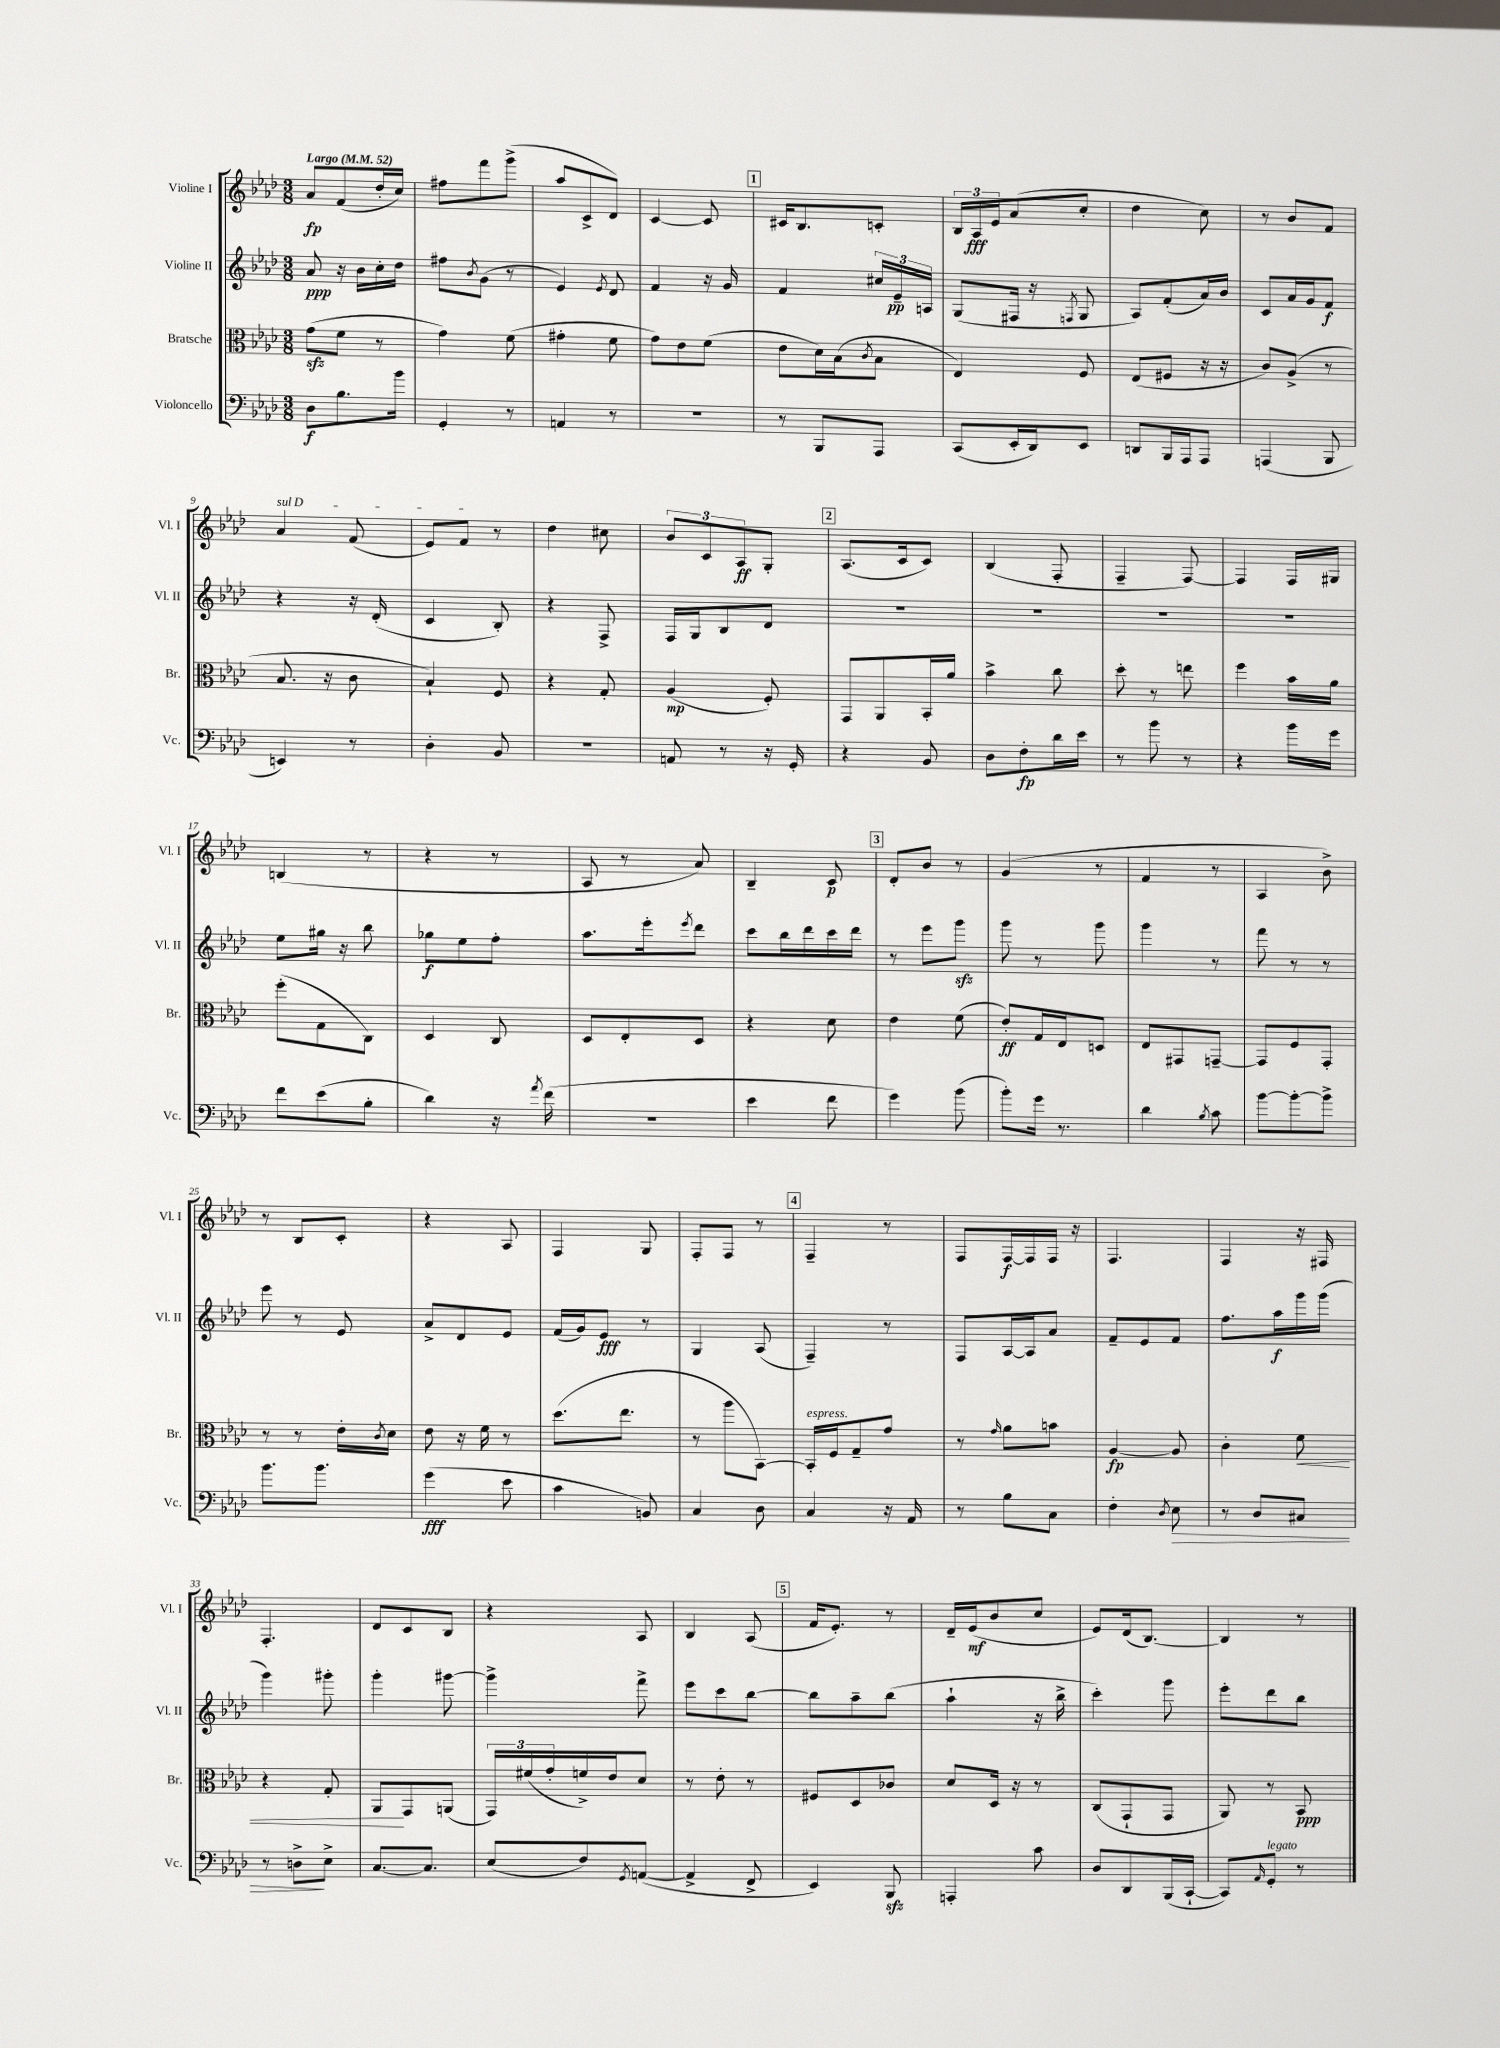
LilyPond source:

<<
\new StaffGroup <<
\new Staff = "s0" \with { instrumentName = "Violine I" shortInstrumentName = "Vl. I" } {
    \clef treble \key aes \major \numericTimeSignature \time 3/8 \tempo "Largo" 4 = 52
    aes'8\fp f'8( des''16-. c''16) |
    fis''8 f'''8 g'''8->( |
    aes''8 c'8-> des'8) |
    c'4~ c'8 |
    \mark \markup { \box "1" } cis'16 bes8. c'8-. |
    \tuplet 3/2 { bes16 aes16\fff ees'16 } aes'8( c''8-. |
    des''4 c''8) |
    r8 bes'8 f'8 |
    \once \override TextSpanner.bound-details.left.text = \markup { \italic "sul D" } aes'4\startTextSpan f'8( |
    ees'8) f'8\stopTextSpan r8 |
    des''4 cis''8 |
    \tuplet 3/2 { bes'8 c'8 aes8\ff } g8-. |
    \mark \markup { \box "2" } aes8.( c'16 c'8) |
    bes4( f8-. |
    f4-- f8~) |
    f4 f16 gis16 |
    b4( r8 |
    r4 r8 |
    aes8 r8 aes'8) |
    bes4-- c'8\p |
    \mark \markup { \box "3" } des'8-. bes'8 r8 |
    g'4( r8 |
    f'4 r8 |
    aes4 bes'8->) |
    r8 bes8 c'8-. |
    r4 aes8 |
    f4 g8 |
    f8-. f8 r8 |
    \mark \markup { \box "4" } f4-- r8 |
    f8 f16~\f f16 f16 r16 |
    f4. |
    f4 r16 fis16 |
    f4.-. |
    des'8 c'8 bes8 |
    r4 aes8 |
    bes4 aes8( |
    \mark \markup { \box "5" } f'16 ees'8.-.) r8 |
    des'16-- ees'16\mf( bes'8 c''8 |
    ees'8) des'16( bes8.~) |
    bes4 r8 \bar "|." |
}
\new Staff = "s1" \with { instrumentName = "Violine II" shortInstrumentName = "Vl. II" } {
    \clef treble \key aes \major \numericTimeSignature \time 3/8
    aes'8\ppp r16 bes'16 c''16-. des''16 |
    fis''8 \acciaccatura { bes'8 } g'8( r8 |
    ees'4) \acciaccatura { ees'8 } des'8 |
    f'4 r16 g'16 |
    \mark \markup { \box "1" } f'4 \tuplet 3/2 { cis''16 ees'16--\pp a16 } |
    g8( fis16 r16 \acciaccatura { f8 } g8 |
    aes8) f'8-.( aes'16) bes'16 |
    c'8 aes'16 g'16 f'8\f |
    r4 r16 des'16-.( |
    c'4 bes8-.) |
    r4 f8-> |
    f16 g16 bes8 des'8 |
    \mark \markup { \box "2" } R4. |
    R4. |
    R4. |
    R4. |
    ees''8 gis''16 r16 bes''8 |
    ges''8\f ees''8 f''8-. |
    aes''8. ees'''16-. \acciaccatura { ees'''8 } des'''8 |
    c'''8 bes''16 des'''16 c'''16 des'''16 |
    \mark \markup { \box "3" } r8 ees'''8 g'''8\sfz |
    g'''8 r8 g'''8 |
    g'''4 r8 |
    f'''8 r8 r8 |
    ees'''8 r8 ees'8 |
    aes'8-> des'8 ees'8 |
    f'16( g'16) ees'8\fff r8 |
    g4 aes8( |
    \mark \markup { \box "4" } f4--) r8 |
    f8 aes16~ aes16 aes'8 |
    f'8-- ees'8 f'8 |
    f''8. aes''16\f g'''16 g'''16( |
    g'''4) gis'''8-. |
    g'''4-. gis'''8~ |
    gis'''4-> f'''8-> |
    ees'''8 c'''8 bes''8~ |
    \mark \markup { \box "5" } bes''8 aes''8-- bes''8( |
    aes''4-! r16 bes''16-> |
    c'''4-.) g'''8 |
    ees'''8-. des'''8 bes''8 \bar "|." |
}
\new Staff = "s2" \with { instrumentName = "Bratsche" shortInstrumentName = "Br." } {
    \clef alto \key aes \major \numericTimeSignature \time 3/8
    g'8\sfz( f'8 r8 |
    g'4) f'8( |
    gis'4-. f'8 |
    g'8) ees'8 f'8( |
    \mark \markup { \box "1" } ees'8 des'16) bes16( \acciaccatura { c'8 } bes8 |
    ees4) f8 |
    ees8( fis8 r16 r16 |
    c'8) aes8->( r8 |
    bes8. r16 c'8 |
    bes4-!) f8 |
    r4 g8-. |
    aes4\mp( f8-.) |
    \mark \markup { \box "2" } g,8 aes,8 bes,16-. aes'16 |
    bes'4-> c''8 |
    des''8-. r8 e''8 |
    f''4 bes'16 aes'16 |
    f''8-.( g8 c8) |
    des4 c8 |
    des8 ees8-. des8 |
    r4 des'8 |
    \mark \markup { \box "3" } ees'4 f'8( |
    ees'8-.\ff) g16 ees16 d8 |
    ees8 gis,8 g,8~-- |
    g,8 f8 g,8-. |
    r8 r8 ees'16-. \acciaccatura { c'8 } des'16 |
    ees'8 r16 f'16 r8 |
    des''8.( ees''8. |
    r8 aes''8 bes,8~) |
    \mark \markup { \box "4" } bes,16-.^\markup { \italic "espress." } f16 g8-- g'8 |
    r8 \grace { g'16 } aes'8 b'8 |
    aes4~\fp aes8 |
    c'4-. f'8\< |
    r4 g8-. |
    aes,8\! g,8 a,8( |
    \tuplet 3/2 { g,16) fis'16( g'16-. } f'16->) ees'16 des'8 |
    r8 ees'8-. r8 |
    \mark \markup { \box "5" } fis8 des8 ces'8 |
    des'8 des16 r16 r8 |
    c8( g,8-! g,8 |
    aes,8) r8 bes,8\ppp \bar "|." |
}
\new Staff = "s3" \with { instrumentName = "Violoncello" shortInstrumentName = "Vc." } {
    \clef bass \key aes \major \numericTimeSignature \time 3/8
    des8\f bes8. bes'16 |
    g,4-. r8 |
    a,4 r8 |
    R4. |
    \mark \markup { \box "1" } r8 bes,,8 aes,,8 |
    c,8( ees,16-. des,16) ees,8 |
    d,8 bes,,16 aes,,16 aes,,8 |
    a,,4( bes,,8 |
    e,4) r8 |
    des4-. bes,8 |
    R4. |
    a,8 r8 r16 g,16-. |
    \mark \markup { \box "2" } r4 bes,8 |
    des8 f8-.\fp des'16 ees'16 |
    r8 bes'8 r8 |
    r4 bes'16 g'16 |
    f'8 ees'8( bes8-. |
    des'4) r16 \acciaccatura { aes'8 } f'16( |
    R4. |
    ees'4 f'8 |
    \mark \markup { \box "3" } g'4) bes'8( |
    bes'8-.) g'16 r8. |
    des'4 \acciaccatura { bes8 } c'8 |
    bes'8~ bes'8~-. bes'8-> |
    bes'8. bes'8. |
    g'4\fff( ees'8 |
    c'4 b,8) |
    c4 des8 |
    \mark \markup { \box "4" } c4 r16 aes,16 |
    r8 bes8 c8 |
    f4-. \acciaccatura { des8 } ees8\> |
    r8 des8 cis8 |
    r8 d8->\! ees8-> |
    c8.~ c8. |
    ees8( f8) \acciaccatura { g,8 } a,8~( |
    a,4-> f,8-> |
    \mark \markup { \box "5" } ees,4) bes,,8\sfz |
    a,,4-. c'8 |
    des8 des,8 bes,,16( c,16~-! |
    c,8) \grace { aes,16 } g,8-.^\markup { \italic "legato" } r8 \bar "|." |
}
>>
>>
